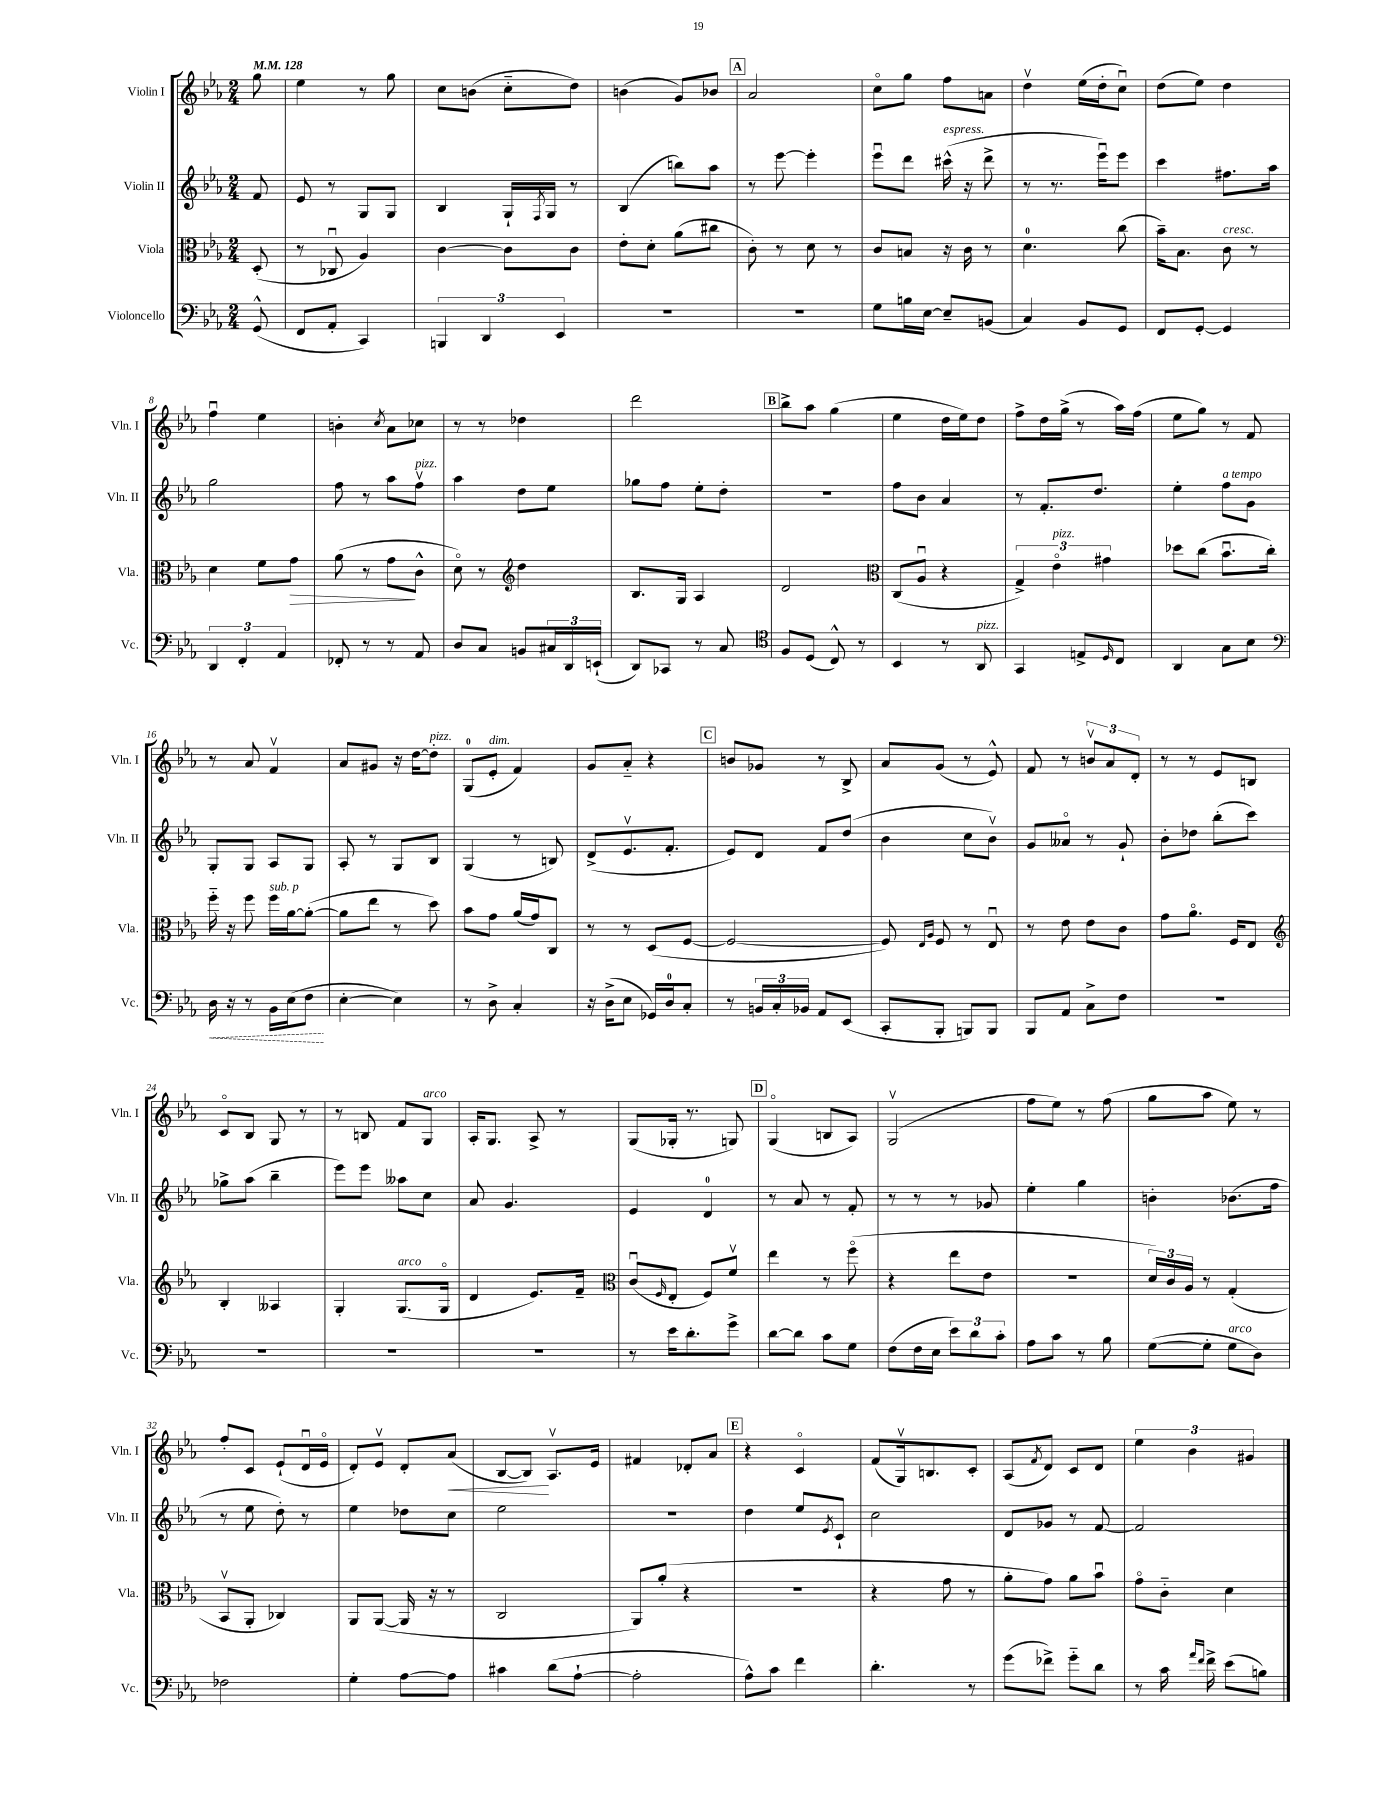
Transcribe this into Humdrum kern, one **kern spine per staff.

**kern	**dynam	**kern	**dynam	**kern	**kern	**dynam
*part4	*part4	*part3	*part3	*part2	*part1	*part1
*staff4	*staff4	*staff3	*staff3	*staff2	*staff1	*staff1
*I"Violoncello	*	*I"Viola	*	*I"Violin II	*I"Violin I	*
*I'Vc.	*	*I'Vla.	*	*I'Vln. II	*I'Vln. I	*
*clefF4	*	*clefC3	*	*clefG2	*clefG2	*
*k[b-e-a-]	*	*k[b-e-a-]	*	*k[b-e-a-]	*k[b-e-a-]	*
*M2/4	*	*M2/4	*	*M2/4	*M2/4	*
*MM128	*	*MM128	*	*MM128	*MM128	*
=	=	=	=	=	=	=
(8GG^^/	.	(8D'/	.	8f/	8gg\	.
=1	=1	=1	=1	=1	=1	=1
8FF/L	.	8r	.	8e-/	4ee-\	.
8AA-'/J	.	8C-Xu/	.	8r	.	.
4CC/)	.	4A-/)	.	8G/L	8r	.
.	.	.	.	8G/J	8gg\	.
=2	=2	=2	=2	=2	=2	=2
6BBBn/	.	[4c\	.	4B-/	8cc\L	.
.	.	.	.	.	(8bn\J	.
6DD/	.	.	.	.	.	.
.	.	8c\L]	.	16G`/LL	8cc\L	.
.	.	.	.	8qF/	.	.
.	.	.	.	16G/JJ	.	.
6EE-/	.	.	.	.	.	.
.	.	8c\J	.	8r	8dd\J)	.
=3	=3	=3	=3	=3	=3	=3
2r	.	8e-'\L	.	(4B-/	(4bn\	.
.	.	8d'\J	.	.	.	.
.	.	(8a-\L	.	8bbn\L)	8g/L)	.
.	.	8cc#X\J	.	8aa-\J	8b-X/J	.
!!LO:REH:place=s1:t=A
=4	=4	=4	=4	=4	=4	=4
2r	.	8c'\)	.	8r	2a-/	.
.	.	8r	.	[8eee-\	.	.
.	.	8d\	.	4eee-'\]	.	.
.	.	8r	.	.	.	.
=5	=5	=5	=5	=5	=5	=5
8G\L	.	8c/L	.	8eee-u\L	8cc\L	.
16Bn\L	.	8Bn/J	.	8ddd\J	8gg\J	.
[16E-\JJ	.	.	.	.	.	.
!	!	!	!	!LO:TX:a:i:t=espress.	!	!
8E-~/L]	.	16r	.	(16ccc#X^^\	8ff\L	.
.	.	16c\	.	16r	.	.
(8BBn/J	.	8r	.	8ddd^\	8an\J	.
=6	=6	=6	=6	=6	=6	=6
4C/)	.	4.d\	.	8r	4ddv\	.
.	.	.	.	8.r	.	.
8BB-/L	.	.	.	.	(16ee-\LL	.
.	.	.	.	16eee-u\KL)	16dd'\J	.
8GG/J	.	(8cc\	.	8eee-\J	8ccu\J)	.
=7	=7	=7	=7	=7	=7	=7
8FF/L	.	16b-~\KL)	.	4ccc\	(8dd\L	.
.	.	8.B-\J	.	.	.	.
[8GG'/J	.	.	.	.	8ee-\J)	.
!	!	!LO:TX:a:i:t=cresc.	!	!	!	!
4GG/]	.	8c\	.	8.ff#X\L	4dd\	.
.	.	8r	.	.	.	.
.	.	.	.	16aa-\Jk	.	.
!!LO:LB:g=z
=8	=8	=8	=8	=8	=8	=8
6DD/	.	4d\	.	2gg\	4ffu\	.
6FF'/	.	.	.	.	.	.
.	.	8f\L	.	.	4ee-\	.
6AA-/	.	.	.	.	.	.
!	!	!	!LO:HP:b	!	!	!
.	.	8g\J	>	.	.	.
=9	=9	=9	=9	=9	=9	=9
8FF-X'/	.	(8a-\	.	8ff\	4bn'\	.
8r	.	8r	.	8r	.	.
.	.	.	.	.	8qcc/	.
8r	.	8g\L	.	8aa-\L	8a-\L	.
!	!	!	!	!LO:TX:a:i:t=pizz.	!	!
8AA-/	.	8c^^\J	]	8ffv\J	8cc-X\J	.
=10	=10	=10	=10	=10	=10	=10
8D/L	.	8d\)	.	4aa-\	8r	.
8C/J	.	8r	.	.	8r	.
*	*	*clefG2	*	*	*	*
8BBn/L	.	4dd\	.	8dd\L	4dd-X\	.
24C#X/L	.	.	.	8ee-\J	.	.
24DD/	.	.	.	.	.	.
(24EEn`/JJ	.	.	.	.	.	.
=11	=11	=11	=11	=11	=11	=11
8DD/L)	.	8.B-/L	.	8gg-X\L	2ddd\	.
8CC-X/J	.	.	.	8ff\J	.	.
.	.	16G/Jk	.	.	.	.
8r	.	4A-/	.	8ee-'\L	.	.
8C/	.	.	.	8dd'\J	.	.
!!LO:REH:place=s1:t=B
=12	=12	=12	=12	=12	=12	=12
*clefC4	*	*	*	*	*	*
8F/L	.	2d/	.	2r	8bb-^\L	.
(8D/J	.	.	.	.	8aa-\J	.
8C^^/)	.	.	.	.	(4gg\	.
8r	.	.	.	.	.	.
=13	=13	=13	=13	=13	=13	=13
*	*	*clefC3	*	*	*	*
4BB-/	.	(8C/L	.	8ff\L	4ee-\	.
.	.	8A-u/J	.	8b-\J	.	.
8r	.	4r	.	4a-/	16dd\LL	.
.	.	.	.	.	16ee-\J)	.
!LO:TX:a:i:t=pizz.	!	!	!	!	!	!
8AA-/	.	.	.	.	8dd\J	.
=14	=14	=14	=14	=14	=14	=14
4GG/	.	6G^/)	.	8r	8ff^\L	.
.	.	.	.	8.f'/L	16dd\L	.
!	!	!LO:TX:a:i:t=pizz.	!	!	!	!
.	.	6e-\	.	.	.	.
.	.	.	.	.	(16gg^\JJ	.
8En^/L	.	.	.	.	8r	.
.	.	.	.	8.dd/J	.	.
.	.	6g#X\	.	.	.	.
16qqD/	.	.	.	.	.	.
8C/J	.	.	.	.	16aa-\LL)	.
.	.	.	.	.	(16ff\JJ	.
=15	=15	=15	=15	=15	=15	=15
4AA-/	.	8dd-X\L	.	4ee-'\	8ee-\L	.
.	.	(8cc\J	.	.	8gg\J)	.
!	!	!	!	!LO:TX:a:i:t=a tempo	!	!
8G\L	.	8.b-u\L	.	8ff\L	8r	.
8B-\J	.	.	.	8g\J	8f/	.
.	.	16cc'\Jk)	.	.	.	.
!!LO:LB:g=z
=16	=16	=16	=16	=16	=16	=16
*clefF4	*	*	*	*	*	*
!	!LO:HP:b	!	!	!	!	!
16D\	<	16ff\	.	8G'/L	8r	.
16r	.	16r	.	.	.	.
8r	.	8ff\	.	8G/J	8a-/	.
!	!	!LO:TX:a:i:t=sub. p	!	!	!	!
16BB-\LL	.	16ff\LL	.	8A-/L	4fv/	.
(16E-\J	.	[16a-\J	.	.	.	.
8F\J	.	(8a-'\J_	.	8G/J	.	.
.	[	.	.	.	.	.
=17	=17	=17	=17	=17	=17	=17
[4E-'\	.	8a-\L]	.	8A-'/	8a-/L	.
.	.	8ee-\J	.	8r	8g#X/J	.
4E-\])	.	8r	.	8G/L	16r	.
.	.	.	.	.	[16dd\KL	.
!	!	!	!	!	!LO:TX:a:i:t=pizz.	!
.	.	8dd\)	.	8B-/J	8dd'\J]	.
=18	=18	=18	=18	=18	=18	=18
8r	.	8b-\L	.	(4G/	(8G/L	.
!	!	!	!	!	!LO:TX:a:i:t=dim.	!
8D^\	.	8g\J	.	.	8e-'/J	.
4C'/	.	(16a-/LL	.	8r	4f/)	.
.	.	16g/J)	.	.	.	.
.	.	8C/J	.	8Bn/)	.	.
=19	=19	=19	=19	=19	=19	=19
16r	.	8r	.	(8d^/L	8g/L	.
(16D^\KL	.	.	.	.	.	.
8E-\J	.	8r	.	8.e-v/	8a-/J	.
16GG-X/LL)	.	(8D/L	.	.	4r	.
16D/J	.	.	.	8.f'/J	.	.
8C'/J	.	[8F/J	.	.	.	.
!!LO:REH:place=s1:t=C
=20	=20	=20	=20	=20	=20	=20
8r	.	2F/_	.	8e-/L)	8bn/L	.
24BBn/LL	.	.	.	8d/J	8g-X/J	.
24C'/	.	.	.	.	.	.
24BB-X/JJ	.	.	.	.	.	.
8AA-/L	.	.	.	8f/L	8r	.
(8EE-/J	.	.	.	(8dd/J	8B-^/	.
=21	=21	=21	=21	=21	=21	=21
8CC'/L	.	8F/])	.	4b-\	8a-/L	.
.	.	16qqE-/LL	.	.	.	.
.	.	16qqA-/JJ	.	.	.	.
8BBB-'/J	.	8F/	.	.	(8g/J	.
8BBBn/L)	.	8r	.	8cc\L	8r	.
8BBB/J	.	8E-u/	.	8b-v\J)	8e-^^/)	.
=22	=22	=22	=22	=22	=22	=22
8BBB-/L	.	8r	.	8g/L	8f/	.
8AA-/J	.	8e-\	.	8a--X/J	8r	.
8C^\L	.	8e-\L	.	8r	12bnv/L	.
.	.	.	.	.	12a-/	.
8F\J	.	8c\J	.	8g`/	.	.
.	.	.	.	.	12d'/J	.
=23	=23	=23	=23	=23	=23	=23
2r	.	8g\L	.	8b-'\L	8r	.
.	.	8.a-\J	.	8dd-X\J	8r	.
.	.	.	.	(8bb-'\L	8e-/L	.
.	.	16F/KL	.	.	.	.
.	.	8E-/J	.	8ccc\J)	8Bn/J	.
!!LO:LB:g=z
=24	=24	=24	=24	=24	=24	=24
*	*	*clefG2	*	*	*	*
2r	.	4B-'/	.	8gg-X^\L	8c/L	.
.	.	.	.	(8aa-\J	8B-/J	.
.	.	4A--X/	.	4bb-~\	8G/	.
.	.	.	.	.	8r	.
=25	=25	=25	=25	=25	=25	=25
2r	.	4G'/	.	8eee-\L)	8r	.
.	.	.	.	8eee-\J	8Bn/	.
!	!	!LO:TX:a:i:t=arco	!	!	!	!
.	.	(8.G/L	.	8aa--X\L	8f/L	.
!	!	!	!	!	!LO:TX:a:i:t=arco	!
.	.	.	.	8cc\J	8G/J	.
.	.	16G/Jk	.	.	.	.
=26	=26	=26	=26	=26	=26	=26
2r	.	4d/	.	8a-/	16A-'/KL	.
.	.	.	.	.	8.G/J	.
.	.	.	.	4.g/	.	.
.	.	8.e-/L)	.	.	8A-^/	.
.	.	.	.	.	8r	.
.	.	16f~/Jk	.	.	.	.
=27	=27	=27	=27	=27	=27	=27
*	*	*clefC3	*	*	*	*
8r	.	(8cu/L	.	4e-/	(8G/L	.
.	.	16qqF/	.	.	.	.
16e-\KL	.	8E-'/J	.	.	16G-X'/Jk	.
8.d'\	.	.	.	.	8.r	.
.	.	8F/L)	.	4d/	.	.
8g^\J	.	8fv/J	.	.	8Gn/)	.
!!LO:REH:place=s1:t=D
=28	=28	=28	=28	=28	=28	=28
[8d\L	.	4ee-\	.	8r	(4G/	.
8d\J]	.	.	.	8a-/	.	.
8c\L	.	8r	.	8r	8Bn/L	.
8G\J	.	(8ff\	.	8f'/	8A-/J)	.
=29	=29	=29	=29	=29	=29	=29
(8F\L	.	4r	.	8r	(2Gv/	.
16F\L	.	.	.	8r	.	.
16E-\JJ	.	.	.	.	.	.
12e-\L)	.	8ee-\L	.	8r	.	.
12d\	.	.	.	.	.	.
.	.	8e-\J	.	8g-X/	.	.
12c'\J	.	.	.	.	.	.
=30	=30	=30	=30	=30	=30	=30
8A-\L	.	2r	.	4ee-'\	8ff\L	.
8c\J	.	.	.	.	8ee-\J)	.
8r	.	.	.	4gg\	8r	.
8B-\	.	.	.	.	(8ff\	.
=31	=31	=31	=31	=31	=31	=31
([8G\L	.	24d/LL)	.	4bn'\	8gg\L	.
.	.	24c/	.	.	.	.
.	.	24A-/JJ	.	.	.	.
8G'\J]	.	8r	.	.	8aa-\J	.
!LO:TX:a:i:t=arco	!	!	!	!	!	!
8G\L	.	(4G'/	.	(8.b-X\L	8ee-\)	.
8D\J)	.	.	.	.	8r	.
.	.	.	.	16ff\Jk	.	.
!!LO:LB:g=z
=32	=32	=32	=32	=32	=32	=32
2F-X\	.	8BB-v/L	.	8r	8ff'/L	.
.	.	8AA-'/J	.	8ee-\	8c/J	.
.	.	4C-X/)	.	8dd'\)	(8e-`/L	.
.	.	.	.	8r	16du/L	.
.	.	.	.	.	16e-/JJ	.
=33	=33	=33	=33	=33	=33	=33
4G'\	.	8AA-/L	.	4ee-\	8d'/L)	.
.	.	([8AA-/J	.	.	8e-v/J	.
[8A-\L	.	16AA-/]	.	8dd-X\L	8d'/L	.
.	.	16r	.	.	.	.
!	!	!	!	!	!	!LO:HP:b
8A-\J]	.	8r	.	8cc\J	(8a-/J	<
=34	=34	=34	=34	=34	=34	=34
4c#X\	.	2C/	.	2ee-\	[8B-/L	.
.	.	.	.	.	8B-/J])	.
(8d\L	.	.	.	.	8.A-v/L	[
[8A-`\J	.	.	.	.	.	.
.	.	.	.	.	16e-/Jk	.
=35	=35	=35	=35	=35	=35	=35
2A-'\]	.	8AA-/L)	.	2r	4f#X/	.
.	.	(8a-'/J	.	.	.	.
.	.	4r	.	.	8d-X'/L	.
.	.	.	.	.	8a-/J	.
!!LO:REH:place=s1:t=E
=36	=36	=36	=36	=36	=36	=36
8A-^^\L)	.	2r	.	4dd\	4r	.
8c\J	.	.	.	.	.	.
4f\	.	.	.	8ee-/L	4c/	.
.	.	.	.	8qe-/	.	.
.	.	.	.	8c`/J	.	.
=37	=37	=37	=37	=37	=37	=37
4.d'\	.	4r	.	2cc\	(8f/L	.
.	.	.	.	.	16Gv/k)	.
.	.	.	.	.	8.Bn/	.
.	.	8g\	.	.	.	.
8r	.	8r	.	.	8c'/J	.
=38	=38	=38	=38	=38	=38	=38
(8g\L	.	8a-'\L	.	8d/L	(8A-/L	.
.	.	.	.	.	8qf/	.
8f-X^\J)	.	8g\J)	.	8g-X/J	8d/J)	.
8g\L	.	8a-\L	.	8r	8c/L	.
8d\J	.	8b-u\J	.	[8f/	8d/J	.
=39	=39	=39	=39	=39	=39	=39
8r	.	8g\L	.	2f/]	6ee-\	.
16c\	.	8c\J	.	.	.	.
.	.	.	.	.	6b-\	.
16qqa-/LL	.	.	.	.	.	.
16qqf/JJ	.	.	.	.	.	.
16f^\	.	.	.	.	.	.
(8e-\L	.	4d\	.	.	.	.
.	.	.	.	.	6g#X/	.
8Bn\J)	.	.	.	.	.	.
==	==	==	==	==	==	==
*-	*-	*-	*-	*-	*-	*-
